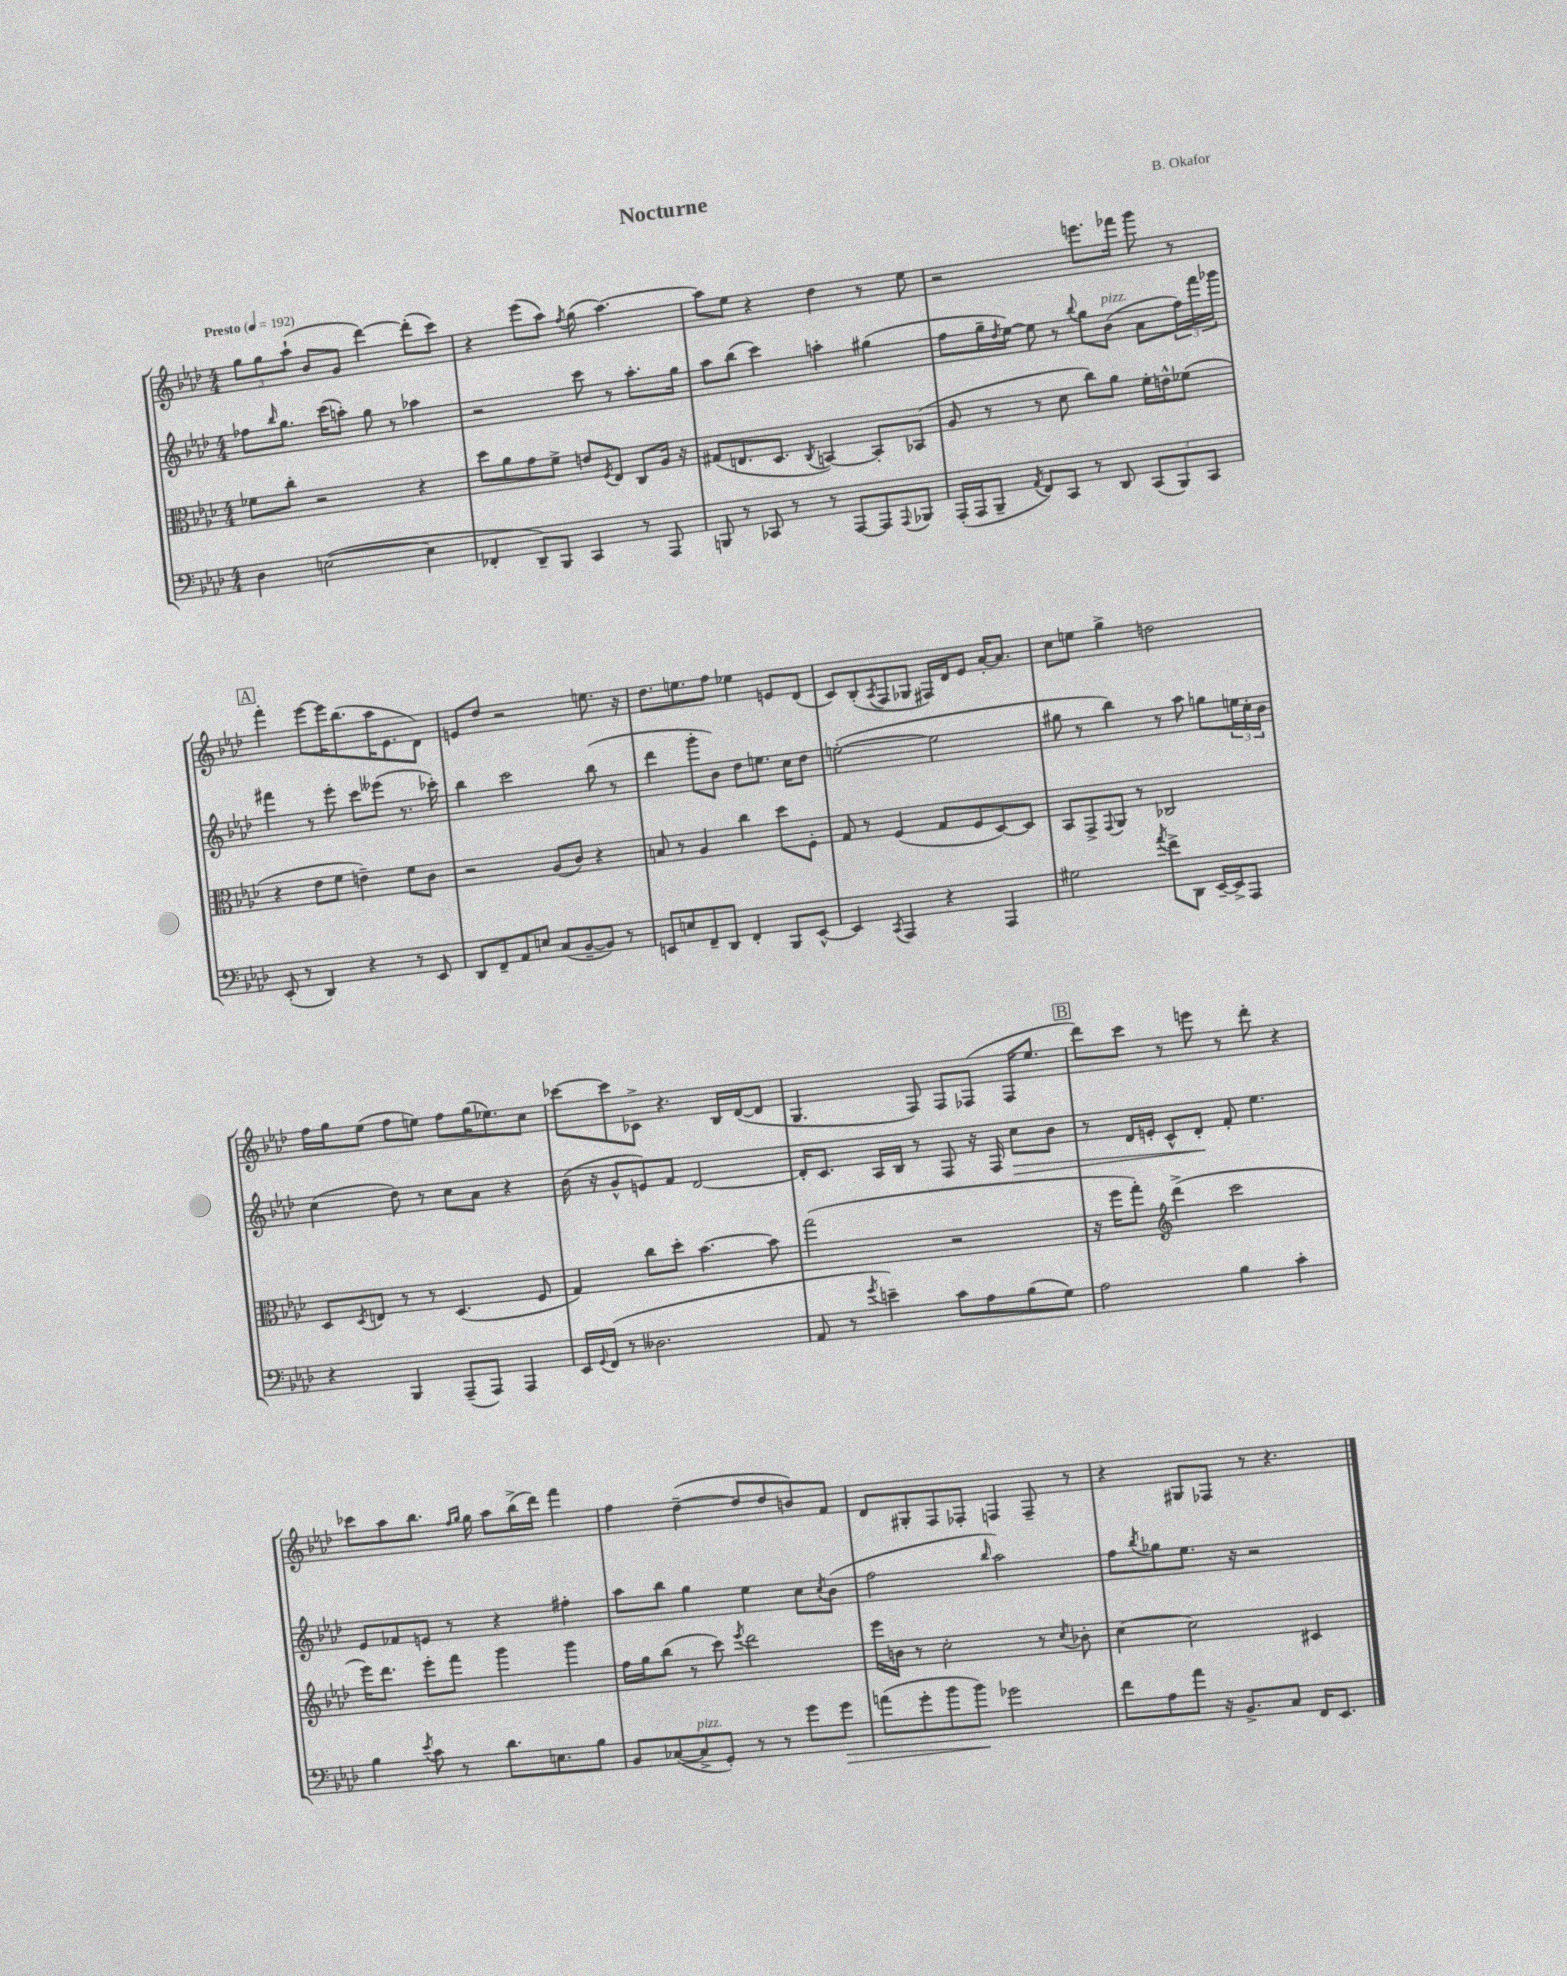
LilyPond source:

\header { title = "Nocturne" composer = "B. Okafor" }
<<
\new StaffGroup <<
\new Staff = "s0" {
    \clef treble \key aes \major \numericTimeSignature \time 4/4 \tempo "Presto" 4 = 192
    \tuplet 3/2 { g''8 g''8 aes''8-!( } bes'8 g'8 des'''4~) des'''8-.( c'''8) |
    r4 ees'''8( aes''8) \acciaccatura { f''8 } g''8( aes''4.~) |
    aes''8 ees''8 r4 des''4 r8 ees''8 |
    r2 e'''8. fes'''16 g'''8 r8 |
    \mark \markup { \box "A" } f'''4-. ees'''8~ ees'''16 bes''8.( aes''16 ees'8. des'8) |
    e'8 des''8 r2 e''8. r16 |
    des''8. e''8. f''8 ees''4 e'8 des'8( |
    c'8) bes8-.( \acciaccatura { aes8 } f8 ges8 fis16) des'16 ees'8 aes'16~-. aes'8. |
    c''8 e''8 g''4-> d''2 |
    f''16 g''16 ees''8( f''8 e''8) f''8 g''16( ees''8.) c''8 |
    ces'''8~ ces'''8 ces'8-> r4. bes16 des'16~( des'8 |
    g4. f8) f8 fes8( fes16 ees''8. |
    \mark \markup { \box "B" } des'''8) c'''8 r8 e'''8 r8 des'''8-. r4 |
    ces'''8 aes''8 bes''8. \grace { f''16 g''16 } g''16 aes''8 bes''16->( des'''16) f'''4 |
    f''4 des''4~--( des''8 des''8 b'8) f'8 |
    des'8 gis8-. f8 fes8-. f4 f8-- r8 |
    r4 gis8 fes8 r8 r4. \bar "|." |
}
\new Staff = "s1" {
    \clef treble \key aes \major \numericTimeSignature \time 4/4
    fes''8 \grace { bes''16 } g''8. c'''16( a''8-.) g''8 r8 aes''4 |
    r2 c'''8 r8 aes''8.-. g''16 |
    aes''8 bes''8( c'''4) a''4-. gis''4( |
    f''8 g''16-- \acciaccatura { des''8 } ees''16~) ees''8 r8 \appoggiatura { bes''8 } g''8 bes'8^\markup { \italic "pizz." }( aes'8 \tuplet 3/2 { f''16) f'''16 ges'''16 } |
    \mark \markup { \box "A" } fis'''4 r8 ees'''8-. c'''8 eeses'''8( r8. ces'''16-.) |
    bes''4 c'''2 bes''8( r8 |
    des'''4 g'''8-. bes'8) des''8 e''8. c''16 des''8 |
    e''2~-.( e''2 |
    gis''8 r8 bes''4) r8 aes''8 g''8 \tuplet 3/2 { e''16 c''16-. bes'16 } |
    c''4( des''8) r8 c''8 aes'8 r4 |
    bes'16( r16 g'8-^ e'8) f'8 des'2~ |
    des'16-. c'8. aes16 bes16 r8 f8 r16 f16 c''8\> bes'8 |
    \mark \markup { \box "B" } r8 des'16 e'16-. c'8-^ des'8-.\! f'8-. ees''4. |
    ees'8 fes'8 e'8 r8 r4 fis''4-. |
    aes''8 bes''8 g''4 ees''4 c''8 \acciaccatura { c''8 } bes'8( |
    f''2 \grace { bes''16 } aes''2) |
    f''8 \acciaccatura { bes''8 } ges''8 ees''8. r16 r2 \bar "|." |
}
\new Staff = "s2" {
    \clef alto \key aes \major \numericTimeSignature \time 4/4
    fes'8 c''8-. r2 r4 |
    des''8 aes'8 g'8 f'8-> e'8 \acciaccatura { f8 } ees8 c8 aes16 r16 |
    gis8( e8. des8. \acciaccatura { c8 } b,4~) b,8-. bes,8( |
    aes8 r8 r8 des'8 c''8) aes'8 f'16-. e'16-^ fes'8( |
    \mark \markup { \box "A" } r4 ees'8 f'8 e'4--) f'8 c'8 |
    r2 aes8( c'8) r4 |
    b8 r8 aes4 c''4 des''8 f8-. |
    g8 r8 f4( g8 f8 des8~) des8 |
    bes,8 g,8-> \appoggiatura { g,8 } aes,8 r8 ces2 |
    des8 \acciaccatura { des8 } e8 r8 r8 des4.( f8 |
    g4) c''8 des''8-. bes'4.~ bes'8 |
    g''2( r2 |
    \mark \markup { \box "B" } r16 f''16 g''8-.) \clef treble des'''4->( c'''2 |
    ees'''16) des'''8. ees'''8-. f'''8 g'''4 g'''4 |
    f''16 g''16 bes''8( r8 c'''8) \acciaccatura { ees'''8 } des'''2 |
    ees'''16 b'16 r8 c''2-. r8 \acciaccatura { c''8 } bes'8-. |
    c''4~ c''2 cis'4 \bar "|." |
}
\new Staff = "s3" {
    \clef bass \key aes \major \numericTimeSignature \time 4/4
    des4 e2~( e4 |
    fes,4-. des,8--) bes,,8 c,4 r8 aes,,8 |
    b,,8 r8 ces,8 r8 r8 aes,,8~ aes,,8 \appoggiatura { aes,,8 } bes,,8 |
    aes,,16-.( aes,,16 bes,,8-- \acciaccatura { aes,8 } f,8) c,8 r8 des,8 \tuplet 3/2 { c,8( bes,,8) c,8 } |
    \mark \markup { \box "A" } ees,8-.( r8 des,4) r4 r8 ees,8 |
    des,8 f,8-- aes,8 e8 c8( bes,8~-- bes,8) r8 |
    e,8 e8 f,8-- des,8 f,4-. bes,,8 e,8~-^ |
    e,4 \acciaccatura { c,8 } aes,,4 r4 aes,,4 |
    gis2 \acciaccatura { aes'8 } f'8-> des,8 ees,16~-- ees,16-> aes,,8 |
    r4 bes,,4 aes,,8--( aes,,8) aes,,4 |
    ees,16 \appoggiatura { g,8 } f,16( r8 deses2. |
    aes,8 r8 \acciaccatura { g'8 } e'4--) c'8 aes8 bes8( g8) |
    \mark \markup { \box "B" } aes2 bes4 c'4-. |
    bes4 \acciaccatura { ees'8 } c'8 r8 des'8. e8. bes8 |
    bes,8 ces8~( ces8->^\markup { \italic "pizz." } g,8-.) r8 r8 g'8 g'8\> |
    a'8( g'8-. bes'8 bes'8\!) ges'2 |
    f'8 aes8 aes'8 r16 bes,8.-> c8 f,16 ees,8. \bar "|." |
}
>>
>>
\layout { \context { \Score \remove "Bar_number_engraver" } }
